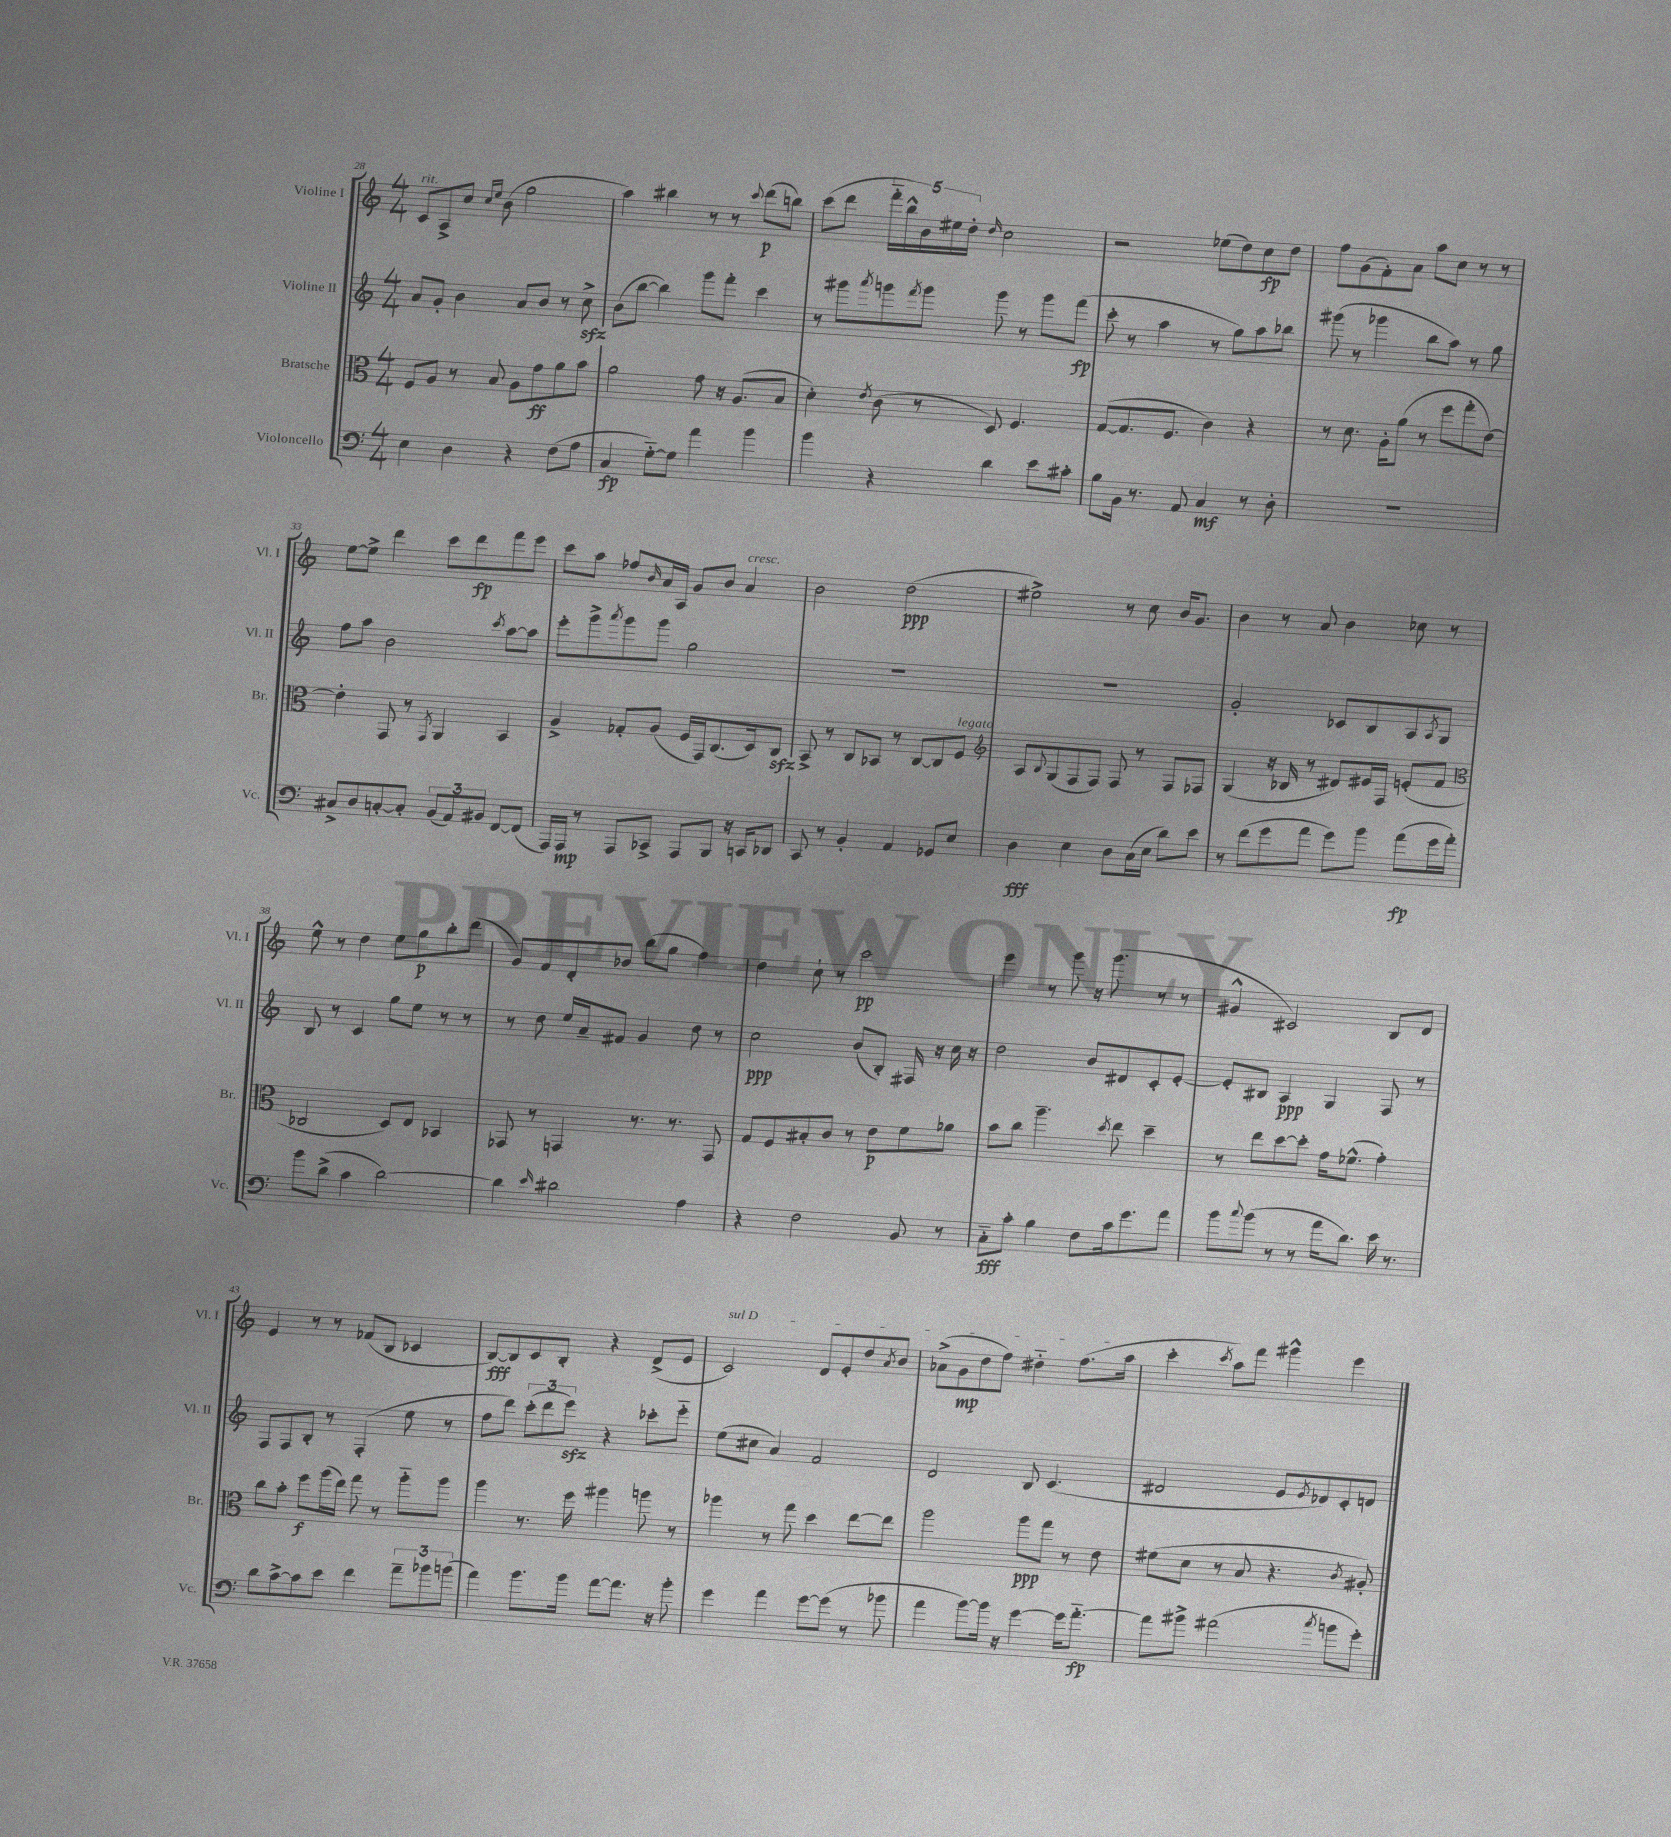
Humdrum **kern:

**kern	**dynam	**kern	**dynam	**kern	**dynam	**kern	**dynam
*part4	*part4	*part3	*part3	*part2	*part2	*part1	*part1
*staff4	*staff4	*staff3	*staff3	*staff2	*staff2	*staff1	*staff1
*I"Violoncello	*	*I"Bratsche	*	*I"Violine II	*	*I"Violine I	*
*I'Vc.	*	*I'Br.	*	*I'Vl. II	*	*I'Vl. I	*
*clefF4	*	*clefC3	*	*clefG2	*	*clefG2	*
*k[]	*	*k[]	*	*k[]	*	*k[]	*
*M4/4	*	*M4/4	*	*M4/4	*	*M4/4	*
=28	=28	=28	=28	=28	=28	=28	=28
!	!	!	!	!	!	!LO:TX:a:i:t=rit.	!
4E\	.	8F/L	.	8a/L	.	8c/L	.
.	.	8A/J	.	8g'/J	.	8A^/	.
4D\	.	8r	.	4b\	.	8cc/J	.
.	.	.	.	.	.	16qqcc/LL	.
.	.	.	.	.	.	16qqee/JJ	.
.	.	8B/	.	.	.	(8b\	.
4r	.	8A\L	.	8a/L	.	2gg\	.
.	.	8g\	ff	8b/J	.	.	.
(8F\L	.	8a\	.	8r	.	.	.
8A\J	.	8b\J	.	8cczz^\	.	.	.
=29	=29	=29	=29	=29	=29	=29	=29
4C/	fp	2a\	.	(8b\L	.	4aa\)	.
.	.	.	.	[8bb\J	.	.	.
[8G\L)	.	.	.	4bb\])	.	4bb#X\	.
8G\J]	.	.	.	.	.	.	.
4a\	.	8g\	.	8ggg\L	.	8r	.
.	.	16r	.	8fff'\J	.	8r	.
.	.	(8.A/L	.	.	.	.	.
.	.	.	.	.	.	8qqccc/	.
4b\	.	.	.	4ccc\	.	(8ddd\L	p
.	.	8B/J	.	.	.	8bbn\J)	.
=30	=30	=30	=30	=30	=30	=30	=30
4b\	.	4d'\)	.	8r	.	(8ccc\L	.
.	.	.	.	8ggg#X\L	.	8ddd\J	.
.	.	8qe/	.	8qaaa/	.	.	.
4r	.	(8c\	.	8gggn\	.	20fff\LL	.
.	.	.	.	.	.	20bb^^\)	.
.	.	.	.	.	.	20b\	.
.	.	.	.	8qfff/	.	.	.
.	.	8r	.	8ggg\J	.	.	.
.	.	.	.	.	.	20ee#X\	.
.	.	.	.	.	.	20dd'\JJ	.
.	.	.	.	.	.	16qqdd/	.
4d\	.	8D/)	.	8ggg\	.	2cc\	.
.	.	4.F/	.	8r	.	.	.
8e\L	.	.	.	8ggg\L	.	.	.
8c#X'\J	.	.	.	(8fff\J	fp	.	.
=31	=31	=31	=31	=31	=31	=31	=31
8B\L	.	([8G/L	.	8ccc'\	.	2r	.
16BB\Jk	.	8.G/]	.	8r	.	.	.
8.r	.	.	.	.	.	.	.
.	.	.	.	4aa\	.	.	.
.	.	8.F/J	.	.	.	.	.
8AA/	.	.	.	.	.	.	.
4C/	mf	4c\)	.	8r	.	(8ee-X\L	.
.	.	.	.	8gg\L)	.	8dd\)	.
8r	.	4r	.	8aa\	.	8cc\	fp
8D'\	.	.	.	8bb-X\J	.	8dd\J	.
=32	=32	=32	=32	=32	=32	=32	=32
1r	.	8r	.	(8ggg#X\	.	8ff\L	.
.	.	8.d\	.	8r	.	(8g\	.
.	.	.	.	4ggg-X\	.	8f'\)	.
.	.	16A'\KL	.	.	.	.	.
.	.	(8a\J	.	.	.	8a\J	.
.	.	8r	.	8bb\L	.	8aa\L	.
.	.	8ff\L	.	8aa\J)	.	8cc\J	.
.	.	8gg'\	.	8r	.	8r	.
.	.	[8e\J)	.	8gg\	.	8r	.
!!LO:LB:g=z
=33	=33	=33	=33	=33	=33	=33	=33
8C#X^/L	.	4e'\]	.	8ff\L	.	[8ee\L	.
8D/	.	.	.	8aa\J	.	8ee^\J]	.
[8Cn'/	.	8GG/	.	2b\	.	4ddd\	.
8C'/J]	.	8r	.	.	.	.	.
.	.	8qGG/	.	.	.	.	.
(12BB/L	.	4AA/	.	.	.	8ccc\L	.
12AA/)	.	.	.	.	.	.	.
.	.	.	.	.	.	8ddd\	fp
12BB#X/J	.	.	.	.	.	.	.
.	.	.	.	8qccc/	.	.	.
[8FF/L	.	4BB/	.	[8aa\L	.	8fff\	.
(8FF/J]	.	.	.	8aa\J]	.	8eee\J	.
=34	=34	=34	=34	=34	=34	=34	=34
16AAA/LL)	.	4A^/	.	8eee'\L	.	8ccc\L	.
16AAA/JJ	mp	.	.	.	.	.	.
8r	.	.	.	8ggg^\	.	8aa\J	.
.	.	.	.	8qaaa/	.	.	.
8AAA/L	.	8G-X'/L	.	8ggg\	.	8ff-X/L	.
.	.	.	.	.	.	16qqb/	.
8CC-X^/J	.	(8A/J	.	8ggg\J	.	16a/L	.
.	.	.	.	.	.	16A/JJ	.
8AAA/L	.	16F/LL	.	2gg\	.	8g/L	.
.	.	16GG/J)	.	.	.	.	.
8BBB/J	.	(8.C/	.	.	.	8b/J	.
!	!	!	!	!	!	!LO:TX:a:i:t=cresc.	!
16r	.	.	.	.	.	4a/	.
16CCn/KL	.	16D/k)	.	.	.	.	.
8DD-X/J	.	8Czz/J	.	.	.	.	.
=35	=35	=35	=35	=35	=35	=35	=35
8CC/	.	8BB^/	.	1r	.	2b\	.
8r	.	8r	.	.	.	.	.
4BB'/	.	8C/L	.	.	.	.	.
.	.	8BB-X/J	.	.	.	.	.
4AA/	.	8r	.	.	.	(2dd\	ppp
.	.	[8C/L	.	.	.	.	.
8GG-X/L	.	8C/]	.	.	.	.	.
!	!	!LO:TX:a:i:t=legato	!	!	!	!	!
8E/J	.	8F/J	.	.	.	.	.
=36	=36	=36	=36	=36	=36	=36	=36
*	*	*clefG2	*	*	*	*	*
4D\	fff	8A/L	.	1r	.	2ee#X^\)	.
.	.	8qqB/	.	.	.	.	.
.	.	(8G/	.	.	.	.	.
4E\	.	8F/	.	.	.	.	.
.	.	8F/J)	.	.	.	.	.
8D\L	.	8F/	.	.	.	8r	.
(16C\L	.	8r	.	.	.	8cc\	.
16E\JJ	.	.	.	.	.	.	.
8d\L)	.	8F/L	.	.	.	16b/KL	.
.	.	.	.	.	.	8.g/J	.
8e\J	.	8F-X/J	.	.	.	.	.
=37	=37	=37	=37	=37	=37	=37	=37
8r	.	(4G/	.	2g'/	.	4b\	.
(8f\L	.	.	.	.	.	.	.
8g\	.	16r	.	.	.	8r	.
.	.	16B-X/	.	.	.	.	.
8a\J	.	8r	.	.	.	8a/	.
8g\L)	.	8d#X/L)	.	8c-X/L	.	4b\	.
8b\J	.	16e#X/L	.	8B/	.	.	.
.	.	16F/JJ	.	.	.	.	.
(8a\L	fp	(8en'/L	.	8A/	.	8cc-X\	.
.	.	.	.	8qA/	.	.	.
16g\L	.	8f/J	.	8G/J	.	8r	.
16a'\JJ)	.	.	.	.	.	.	.
!!LO:LB:g=z
=38	=38	=38	=38	=38	=38	=38	=38
*	*	*clefC3	*	*	*	*	*
8b\L	.	2C-X/	.	8B/	.	8ee^^\	.
(8d^\J	.	.	.	8r	.	8r	.
4c\	.	.	.	4c/	.	4dd\	.
[2d\)	.	8D/L)	.	8gg\L	.	8ee\L	.
.	.	8E/J	.	8ee\J	.	8gg\	p
.	.	4BB-X/	.	8r	.	8bb'\	.
.	.	.	.	8r	.	(8ddd\J	.
=39	=39	=39	=39	=39	=39	=39	=39
4d\]	.	8GG-X/	.	8r	.	8g/L)	.
.	.	8r	.	8dd\	.	8f/	.
16qqe/	.	.	.	.	.	.	.
2d#X\	.	4GGn/	.	16ee/LL	.	8d'/	.
.	.	.	.	16a~/J	.	.	.
.	.	.	.	8f#X/J	.	8b-X/J	.
.	.	8.r	.	4g/	.	(8bb\L	.
.	.	.	.	.	.	8gg\J	.
.	.	8.r	.	.	.	.	.
4A\	.	.	.	8dd\	.	4ff\)	.
.	.	8GG/	.	8r	.	.	.
=40	=40	=40	=40	=40	=40	=40	=40
4r	.	8G/L	.	2cc\	ppp	4dd\	.
.	.	8F/	.	.	.	.	.
2F\	.	8B#X'/	.	.	.	8cc`\	.
.	.	8c/J	.	.	.	8r	.
.	.	8r	.	(8b/L	.	2ccc\	pp
.	.	8e\L	p	8B'/J)	.	.	.
8BB/	.	8f\	.	16F#X/	.	.	.
.	.	.	.	16r	.	.	.
8r	.	8a-X\J	.	16cc\	.	.	.
.	.	.	.	16r	.	.	.
=41	=41	=41	=41	=41	=41	=41	=41
8C\L	fff	8b\L	.	2dd\	.	4eee\	.
8c'\J	.	8cc\J	.	.	.	.	.
4B\	.	4.aa~\	.	.	.	8r	.
.	.	.	.	.	.	8ggg\	.
8F\L	.	.	.	8b/L	.	16r	.
.	.	.	.	.	.	(8.ggg\	.
.	.	8qdd/	.	.	.	.	.
16c\k	.	8ee\	.	8d#X/	.	.	.
8.g\	.	.	.	.	.	.	.
.	.	4dd~\	.	8c'/	.	8r	.
8a\J	.	.	.	[8e'/J	.	8r	.
=42	=42	=42	=42	=42	=42	=42	=42
8b\L	.	8r	.	8e'/L]	.	4g#X^^/	.
8qqcc/	.	.	.	.	.	.	.
(8b\J	.	8ee\L	.	8B#X/J	.	.	.
8r	.	[8dd\	.	4A/	ppp	2c#X/)	.
8r	.	8dd'\J]	.	.	.	.	.
16a\KL	.	16g\KL	.	4G/	.	.	.
8.d\J)	.	(8.f-X^^\J	.	.	.	.	.
16e\	.	4g'\)	.	8F/	.	8B/L	.
8.r	.	.	.	.	.	.	.
.	.	.	.	8r	.	8d/J	.
!!LO:LB:g=z
=43	=43	=43	=43	=43	=43	=43	=43
8d\L	.	8cc\L	.	8F/L	.	4e/	.
[8c^\	.	8b'\J	.	8F/	.	.	.
8c\]	.	8ff\L	f	8B'/J	.	8r	.
8e\J	.	(16aa\L	.	8r	.	8r	.
.	.	16ee\JJ)	.	.	.	.	.
4f\	.	8gg\	.	(4F'/	.	(8f-X/L	.
.	.	8r	.	.	.	8B/J	.
12a~\L	.	8aa\L	.	8ee\	.	4c-X/	.
12b-X\	.	.	.	.	.	.	.
.	.	8aa\J	.	8r	.	.	.
(12bn\J	.	.	.	.	.	.	.
=44	=44	=44	=44	=44	=44	=44	=44
4a\)	.	4aa\	.	8ff\L	.	[8B/L)	fff
.	.	.	.	8ddd\J)	.	8B/]	.
8.b\L	.	8.r	.	(12ccc'\L	.	8c/	.
.	.	.	.	12ddd\	.	.	.
.	.	.	.	.	.	8B'/J	.
.	.	.	.	12eeezz\J)	.	.	.
16b\Jk	.	16ff\	.	.	.	.	.
[8a\L	.	4aa#X\	.	4r	.	4r	.
8.a\J]	.	.	.	.	.	.	.
.	.	8aan\	.	8ccc-X'\L	.	(8d^/L	.
16r	.	.	.	.	.	.	.
8b'\	.	8r	.	8eee\J	.	8e/J	.
=45	=45	=45	=45	=45	=45	=45	=45
!	!	!	!	!	!	!LO:TX:a:i:t=sul D	!
4g\	.	4aa-X\	.	(8ee\L	.	2c/)	.
.	.	.	.	8cc#X\J	.	.	.
4a\	.	8r	.	4a/)	.	.	.
.	.	8gg\	.	.	.	.	.
[8g\L	.	4dd\	.	2f/	.	8d/L	.
(8g\J]	.	.	.	.	.	8e'/	.
8r	.	[8ee\L	.	.	.	8dd/	.
.	.	.	.	.	.	8qa/	.
8b-X\	.	8ee\J]	.	.	.	8b/J	.
=46	=46	=46	=46	=46	=46	=46	=46
4a\	.	2aa\	.	2d/	.	(8a-X^\L	.
.	.	.	.	.	.	8g\	mp
[8b\L)	.	.	.	.	.	8dd\	.
16b\Jk]	.	.	.	.	.	8ff\J)	.
16r	.	.	.	.	.	.	.
[4g\	.	8aa\L	ppp	8B/	.	4dd#X\	.
.	.	8gg\J	.	(4.c/	.	.	.
16g\KL]	.	8r	.	.	.	(8.ff\L	.
[8.a\J	fp	.	.	.	.	.	.
.	.	8e\	.	.	.	.	.
.	.	.	.	.	.	16aa\Jk	.
=47	=47	=47	=47	=47	=47	=47	=47
8a\L]	.	(8f#X\L	.	2d#X/	.	4ccc'\	.
8b#X^\J	.	8d\J	.	.	.	.	.
.	.	.	.	.	.	8qccc/	.
(2a#X\	.	8r	.	.	.	8aa\L)	.
.	.	8B/	.	.	.	8fff\J	.
.	.	4.r	.	8e/L	.	4ggg#X^^\	.
.	.	.	.	8qe/	.	.	.
.	.	.	.	8d-X/)	.	.	.
8qcc/	.	.	.	.	.	.	.
8bn\L	.	.	.	8c'/	.	4eee\	.
.	.	8qc/	.	.	.	.	.
8g'\J)	.	8A#X'/)	.	8dn/J	.	.	.
==	==	==	==	==	==	==	==
*-	*-	*-	*-	*-	*-	*-	*-
